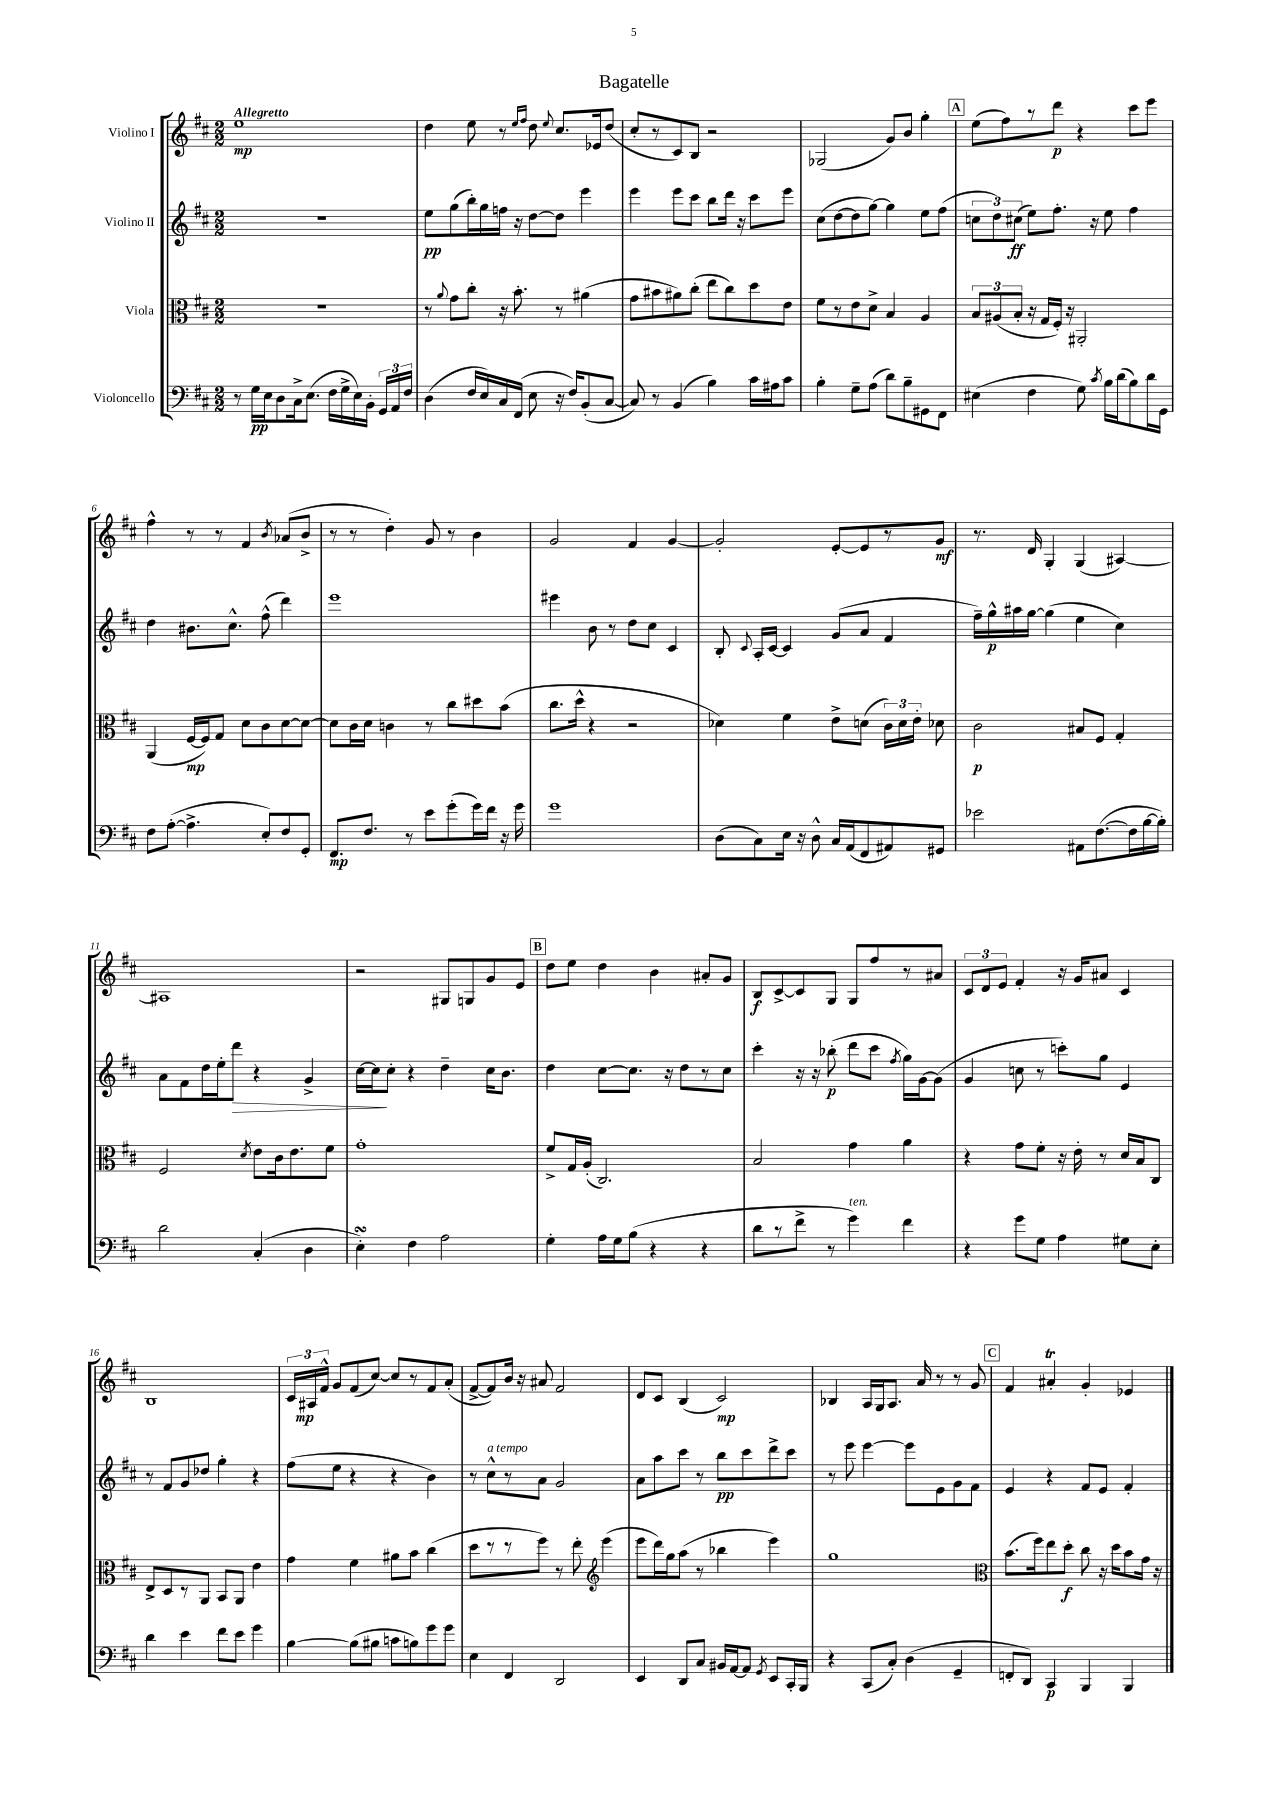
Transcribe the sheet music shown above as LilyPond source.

\header { title = "Bagatelle" }
<<
\new StaffGroup <<
\new Staff = "s0" \with { instrumentName = "Violino I" } {
    \clef treble \key d \major \numericTimeSignature \time 2/2 \tempo "Allegretto"
    \autoBeamOff e''1\mp |
    d''4 e''8 r8 \grace { e''16[ fis''16] } d''8 \appoggiatura { e''8 } cis''8.[ ees'16 d''8]( |
    cis''8[-. r8 cis'8) b8] r2 |
    ges2( g'8[) b'8] g''4-. |
    \mark \markup { \box "A" } e''8[( fis''8) r8 d'''8]\p r4 cis'''8[ e'''8] |
    fis''4-^ r8 r8 fis'4 \acciaccatura { b'8 } aes'8[( b'8]-> |
    r8 r8 d''4-.) g'8 r8 b'4 |
    g'2 fis'4 g'4~ |
    g'2-. e'8[~-. e'8 r8 g'8]\mf |
    r8. d'16 g4-. g4( ais4~) |
    ais1 |
    r2 gis8[ g8 g'8 e'8] |
    \mark \markup { \box "B" } d''8[ e''8] d''4 b'4 ais'8[-. g'8] |
    b8[\f cis'8~-> cis'8 g8] g8[ fis''8 r8 ais'8] |
    \tuplet 3/2 { cis'8[ d'8 e'8] } fis'4-. r16 g'16[ ais'8] cis'4 |
    b1 |
    \tuplet 3/2 { cis'16[ ais16\mp fis'16]-^ } g'8[ fis'8( cis''8]~) cis''8[ r8 fis'8 a'8]-.( |
    fis'8[~-> fis'8) b'16] r16 ais'8 fis'2 |
    d'8[ cis'8] b4( cis'2\mp) |
    bes4 a16[ g16 a8.] a'16 r8 r8 g'8 |
    \mark \markup { \box "C" } fis'4 ais'4-.\trill g'4-. ees'4 \bar "|." |
}
\new Staff = "s1" \with { instrumentName = "Violino II" } {
    \clef treble \key d \major \numericTimeSignature \time 2/2
    \autoBeamOff R1 |
    e''8[\pp g''8( b''16-.) g''16 f''16] r16 d''8[~ d''8] e'''4 |
    e'''4 e'''8[ cis'''8] b''8[ d'''16] r16 cis'''8[ e'''8] |
    cis''8[( d''8~ d''8 g''8]~) g''4 e''8[ fis''8]( |
    \mark \markup { \box "A" } \tuplet 3/2 { c''8[ d''8) cis''8]\ff( } e''8[) fis''8.]-. r16 e''8 fis''4 |
    d''4 bis'8.[ cis''8.]-^ fis''8-^( d'''4) |
    e'''1 |
    eis'''4 b'8 r8 d''8[ cis''8] cis'4 |
    b8-. \appoggiatura { cis'8 } a16[-. cis'16]~ cis'4 g'8[( a'8] fis'4 |
    fis''16[--) g''16-^\p ais''16 g''16]~ g''4( e''4 cis''4) |
    a'8[ fis'8 d''16 e''16-. d'''8]\> r4 g'4-> |
    cis''16[~ cis''16\! cis''8]-. r4 d''4-- cis''16[ b'8.] |
    \mark \markup { \box "B" } d''4 cis''8[~ cis''8.] r16 d''8[ r8 cis''8] |
    cis'''4-. r16 r16 bes''8-.\p( d'''8[ cis'''8] \acciaccatura { fis''8 } g''16[) g'16~ g'8]( |
    g'4 c''8 r8 c'''8[-.) g''8] e'4 |
    r8 fis'8[ g'8 des''8] g''4-. r4 |
    fis''8[( e''8] r4 r4 b'4) |
    r8 cis''8[-^^\markup { \italic "a tempo" } r8 a'8] g'2 |
    a'8[ a''8 cis'''8] r8 b''8[\pp cis'''8 d'''8-> cis'''8] |
    r8 e'''8 e'''4~ e'''8[ e'8 g'8 fis'8] |
    \mark \markup { \box "C" } e'4 r4 fis'8[ e'8] fis'4-. \bar "|." |
}
\new Staff = "s2" \with { instrumentName = "Viola" } {
    \clef alto \key d \major \numericTimeSignature \time 2/2
    \autoBeamOff R1 |
    r8 \appoggiatura { a'8 } g'8[ cis''8]-. r16 b'8.-. r8 ais'4( |
    g'8[ bis'8 ais'8) cis''8]-.( e''8[ cis''8) d''8 e'8] |
    fis'8[ r8 e'8 d'8]-> b4 a4 |
    \mark \markup { \box "A" } \tuplet 3/2 { b8[ ais8( b8]-. } r16 g16[ fis16]-.) r16 ais,2-. |
    a,4( fis16[~\mp fis16) g8] d'8[ cis'8 d'8~ d'8]~ |
    d'8[ cis'16 d'16] c'4 r8 cis''8[ dis''8 b'8]( |
    cis''8.[ d''16]-^ r4 r2 |
    des'4) fis'4 e'8[-> d'8]( \tuplet 3/2 { cis'16[) d'16 e'16]-. } des'8 |
    cis'2\p bis8[ fis8] g4-. |
    fis2 \acciaccatura { d'8 } e'8[ cis'16 e'8. fis'8] |
    g'1-. |
    \mark \markup { \box "B" } fis'8[-> g16 a16]-.( cis2.) |
    b2 g'4 a'4 |
    r4 g'8[ fis'8]-. r16 e'16-. r8 d'16[ b16 cis8] |
    e8[-> d8 r8 a,8] b,8[ a,8] e'4 |
    g'4 fis'4 ais'8[ b'8] cis''4( |
    d''8[ r8 r8 fis''8]) r8 e''8-. \clef treble e'''4( |
    e'''8[ d'''16) g''16 a''8]( r8 bes''4 e'''4) |
    g''1 |
    \mark \markup { \box "C" } \clef alto b'8.[( fis''16) e''8 d''8]-.\f cis''8 r16 d''16[ b'8 g'16] r16 \bar "|." |
}
\new Staff = "s3" \with { instrumentName = "Violoncello" } {
    \clef bass \key d \major \numericTimeSignature \time 2/2
    \autoBeamOff r8 g16[\pp e16 d8 cis16-> e8.]( fis16[ g16-> e16) b,16]-. \tuplet 3/2 { g,16[ a,16 fis16] } |
    d4( fis16[ e16) cis16 fis,16]( e8 r16 fis16[) b,8-.( cis8]~ |
    cis8) r8 b,4( b4) cis'16[ ais16 cis'8] |
    b4-. g8[-- a8]( d'8[) b8-- gis,8 fis,8] |
    \mark \markup { \box "A" } eis4( fis4 g8) \acciaccatura { cis'8 } b16[ d'16( b8) d'16 g,16] |
    fis8[ a8]~-.( a4.-> e8[-.) fis8 g,8]-. |
    fis,8.[\mp fis8.] r8 e'8[ g'8-.( g'16) fis'16] r16 g'16 |
    g'1 |
    d8[( cis8) e16] r16 d8-^ cis16[ a,16( fis,8 ais,8) gis,8] |
    ees'2 ais,8[ fis8.~( fis16 b16~ b16]-.) |
    d'2 cis4-.( d4 |
    e4-.\turn) fis4 a2 |
    \mark \markup { \box "B" } g4-. a16[ g16 b8]( r4 r4 |
    d'8[ r8 fis'8]-> r8 g'4^\markup { \italic "ten." }) fis'4 |
    r4 g'8[ g8] a4 gis8[ e8]-. |
    d'4 e'4 fis'8[ e'8] g'4 |
    b4~ b8[( bis8] c'8[ b8) g'8 g'8] |
    e4 fis,4 d,2 |
    e,4 d,8[ cis8] bis,16[ a,16~ a,8] \acciaccatura { g,8 } e,8[ cis,16-. b,,16] |
    r4 cis,8[( cis8]-.) d4( g,4-- |
    \mark \markup { \box "C" } f,8[-. d,8]) cis,4\p b,,4 b,,4 \bar "|." |
}
>>
>>
